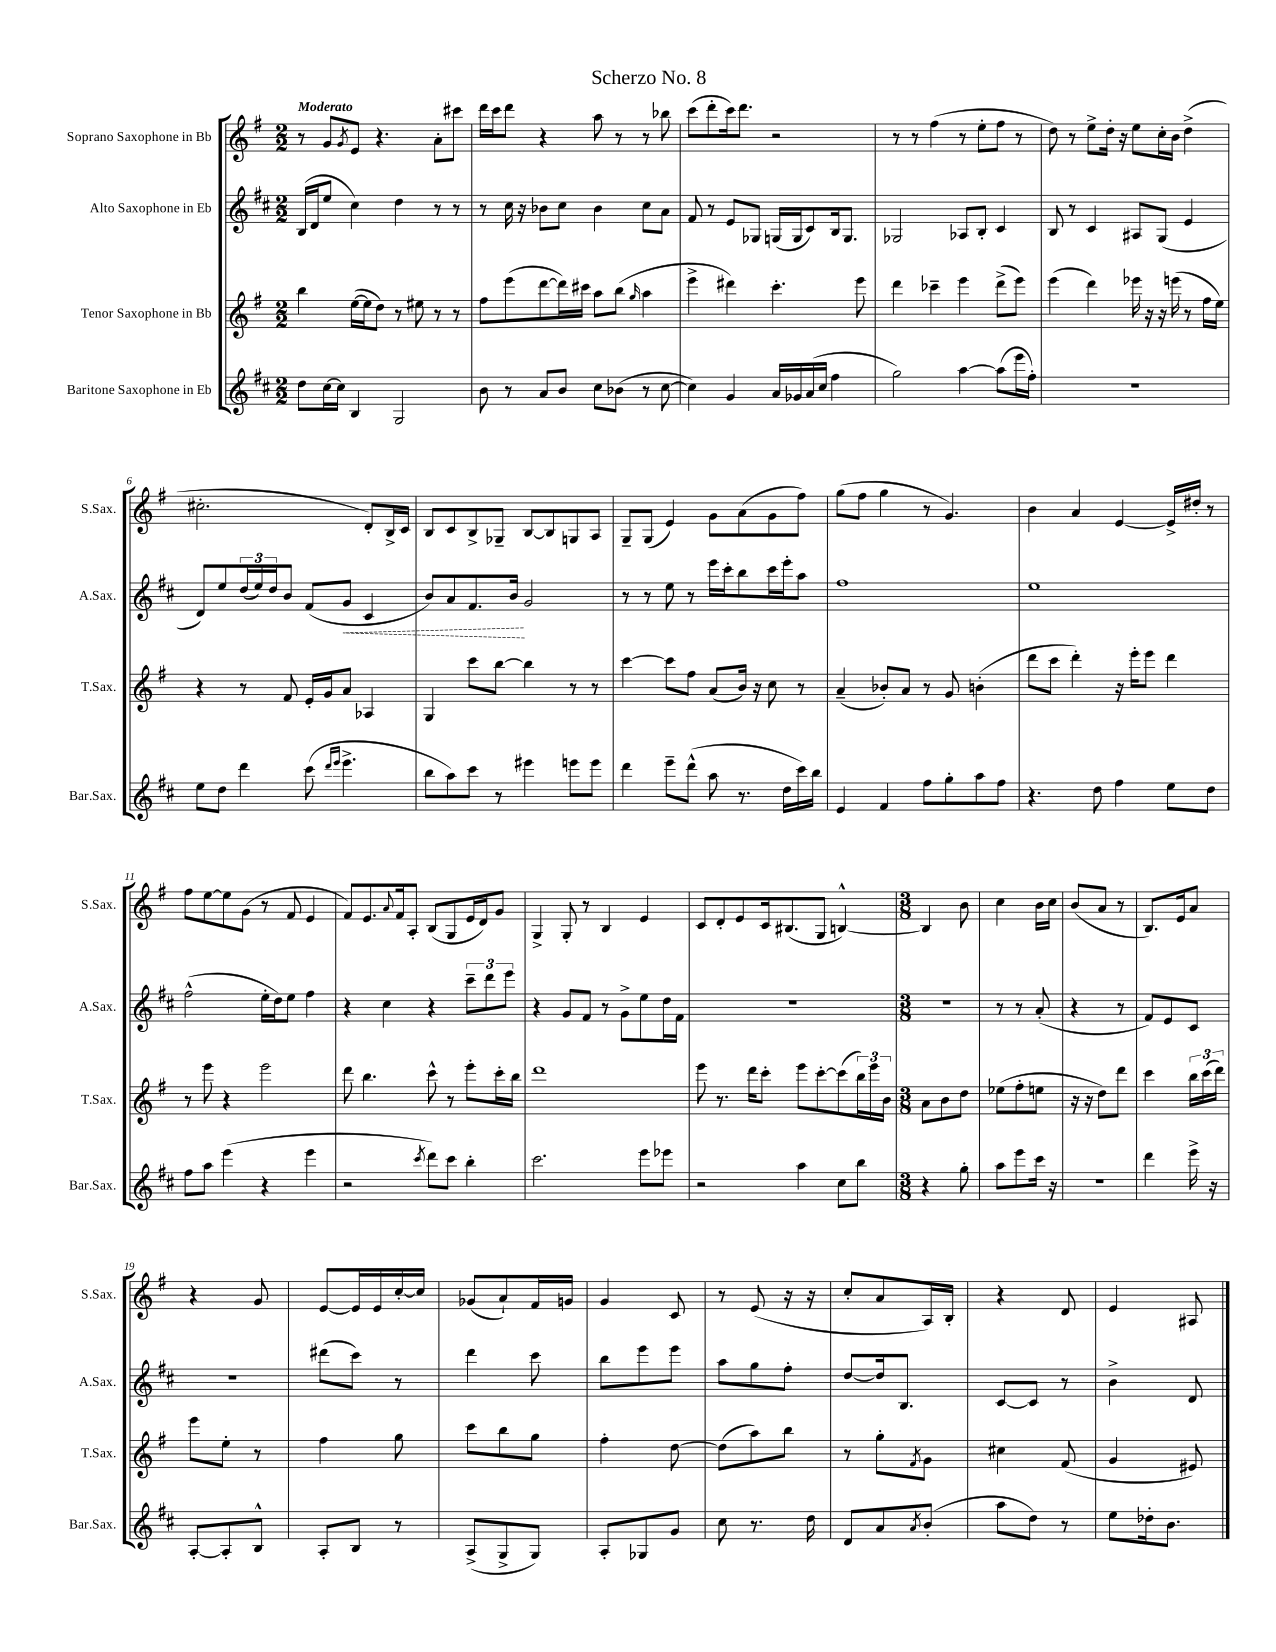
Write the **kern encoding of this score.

**kern	**kern	**kern	**dynam	**kern
*part4	*part3	*part2	*part2	*part1
*staff4	*staff3	*staff2	*staff2	*staff1
*I"Baritone Saxophone in Eb	*I"Tenor Saxophone in Bb	*I"Alto Saxophone in Eb	*	*I"Soprano Saxophone in Bb
*I'Bar.Sax.	*I'T.Sax.	*I'A.Sax.	*	*I'S.Sax.
*clefG2	*clefG2	*clefG2	*	*clefG2
*k[f#c#]	*k[f#]	*k[f#c#]	*	*k[f#]
*M2/2	*M2/2	*M2/2	*	*M2/2
=1	=1	=1	=1	=1
!	!	!	!	!LO:TX:a:B:t=Moderato
8dd\L	4bb\	(16B/LL	.	8r
.	.	16d/J	.	.
[16cc#\L	.	8ee/J	.	8g/L
16cc#\JJ]	.	.	.	.
.	.	.	.	8qg/
4B/	([16ee\LL	4cc#\)	.	8e/J
.	16ee\J]	.	.	.
.	8dd\J)	.	.	4.r
2G/	8r	4dd\	.	.
.	8ee#X\	.	.	.
.	8r	8r	.	8a'\L
.	8r	8r	.	8ccc#X\J
=2	=2	=2	=2	=2
8b\	8ff#\L	8r	.	16ddd\LL
.	.	.	.	16ccc\J
8r	(8eee\	16cc#\	.	8ddd\J
.	.	16r	.	.
8a/L	[8ddd\	8b-X\L	.	4r
8b/J	16ddd\L])	8cc#\J	.	.
.	16ccc#X\JJ	.	.	.
8cc#\L	8aa\L	4b-\	.	8aa\
(8b-X\J	(8bb\J	.	.	8r
.	16qqgg/	.	.	.
8r	4aa\	8cc#\L	.	8r
[8cc#\	.	8a\J	.	8bb-X\
=3	=3	=3	=3	=3
4cc#\])	4eee^\	8f#/	.	(8ccc\L
.	.	8r	.	8ddd'\
4g/	4ddd#X\)	8e/L	.	16ccc\k)
.	.	.	.	8.ddd\J
.	.	8G-X/J	.	.
16a/LL	4.ccc'\	(16Gn/LL	.	2r
16g-X/	.	16G/J	.	.
(16a/	.	8c#/)	.	.
16cc#/JJ	.	.	.	.
4ff#\	.	16B/k	.	.
.	.	8.G/J	.	.
.	8eee\	.	.	.
=4	=4	=4	=4	=4
2gg\)	4ddd\	2G-X/	.	8r
.	.	.	.	8r
.	4ccc-X~\	.	.	(4ff#\
[4aa\	4eee\	8A-X/L	.	8r
.	.	8B'/J	.	8ee'\L
(8aa\L]	(8ddd^\L	4c#/	.	8ff#\J
16eee\L	8eee\J)	.	.	8r
16ff#'\JJ)	.	.	.	.
=5	=5	=5	=5	=5
1r	(4eee\	8B/	.	8dd\)
.	.	8r	.	8r
.	4ddd\)	4c#/	.	8ee^\L
.	.	.	.	16dd'\Jk
.	.	.	.	16r
.	16eee-X\	8A#X/L	.	8ee\L
.	16r	.	.	.
.	16r	(8G/J	.	16cc'\L
.	(16eeen\	.	.	16b\JJ
.	8r	4e/	.	(4dd^\
.	16ff#\LL	.	.	.
.	16ee\JJ)	.	.	.
!!LO:LB:g=z
=6	=6	=6	=6	=6
8ee\L	4r	8d/L)	.	2.cc#X'\
8dd\J	.	8ee/	.	.
4ddd\	8r	(24dd/L	.	.
.	.	24ee/)	.	.
.	.	24dd/J	.	.
.	8f#/	8b/J	.	.
(8ccc#\	16e'/LL	(8f#/L	.	.
.	16g/J	.	.	.
16qqddd/LL	.	.	.	.
16qqeee/JJ	.	.	.	.
!	!	!	!LO:HP:b	!
4.eee^\	8a/J	8g/J	<	.
.	4A-X/	4c#/	.	8d'/L)
.	.	.	.	16B^/L
.	.	.	.	16c/JJ
=7	=7	=7	=7	=7
8bb\L	4G/	8b/L)	.	8B/L
8aa\)	.	8a/	.	8c/
8ccc#\J	8ccc\L	8.f#/	.	8B^/
8r	[8bb\J	.	.	8G-X~/J
.	.	16b/Jk	.	.
4eee#X\	4bb\]	2g/	[	[8B/L
.	.	.	.	8B/]
8eeen\L	8r	.	.	8Gn/
8eee\J	8r	.	.	8A/J
=8	=8	=8	=8	=8
4ddd\	[4ccc\	8r	.	8G~/L
.	.	8r	.	(8G/J
8eee~\L	8ccc\L]	8ee\	.	4e/)
(8ddd^^\J	8ff#\J	8r	.	.
8aa\	(8a/L	16eee\LL	.	8g\L
.	.	16ccc#'\J	.	.
8.r	16b/Jk)	8bb\	.	(8a\
.	16r	.	.	.
.	8cc\	16ccc#\L	.	8g\
16dd\LL	.	16eee'\J	.	.
16ccc#\)	8r	8aa\J	.	8ff#\J)
16bb\JJ	.	.	.	.
=9	=9	=9	=9	=9
4e/	(4a~/	1ff#	.	(8gg\L
.	.	.	.	8ff#\J
4f#/	8b-X'/L)	.	.	4gg\
.	8a/J	.	.	.
8ff#\L	8r	.	.	8r
8gg'\	8g/	.	.	4.g/)
8aa\	(4bn'\	.	.	.
8ff#\J	.	.	.	.
=10	=10	=10	=10	=10
4.r	8ddd\L	1ee	.	4b\
.	8ccc\J	.	.	.
.	4ddd'\)	.	.	4a/
8dd\	.	.	.	.
4ff#\	16r	.	.	[4e/
.	16eee'\KL	.	.	.
.	8eee\J	.	.	.
8ee\L	4ddd\	.	.	16e^/LL]
.	.	.	.	16dd#X'/JJ
8dd\J	.	.	.	8r
!!LO:LB:g=z
=11	=11	=11	=11	=11
8ff#\L	8r	(2ff#^^\	.	8ff#\L
8aa\J	8eee\	.	.	[8ee\
(4eee\	4r	.	.	8ee\]
.	.	.	.	(8g\J
4r	2eee\	16ee'\LL	.	8r
.	.	16dd\J)	.	.
.	.	8ee\J	.	8f#/
4eee\	.	4ff#\	.	4e/
=12	=12	=12	=12	=12
2r	8ddd\	4r	.	8f#/L)
.	4.bb\	.	.	8.e/
.	.	4cc#\	.	.
.	.	.	.	8qqa/
.	.	.	.	16f#/k
.	.	.	.	8A'/J
8qccc#/	.	.	.	.
8ddd\L)	8ccc^^\	4r	.	(8B/L
8ccc#\J	8r	.	.	8G/
4bb'\	8eee'\L	12ccc#~\L	.	16e/L
.	.	.	.	16d/J)
.	.	12ddd\	.	.
.	16ccc'\L	.	.	8g/J
.	.	12eee\J	.	.
.	16bb\JJ	.	.	.
=13	=13	=13	=13	=13
2.ccc#\	1ddd	4r	.	4G^/
.	.	8g/L	.	8G'/
.	.	8f#/J	.	8r
.	.	8r	.	4B/
.	.	8g^\L	.	.
8eee\L	.	8ee\	.	4e/
8eee-X\J	.	16dd\L	.	.
.	.	16f#\JJ	.	.
=14	=14	=14	=14	=14
2r	8eee\	1r	.	8c/L
.	8.r	.	.	8d'/
.	.	.	.	8e/
.	16ddd\KL	.	.	.
.	8ccc'\J	.	.	16c/k
.	.	.	.	(8.B#X/
4aa\	8eee\L	.	.	.
.	[8ccc'\	.	.	8G/J
8cc#\L	(8ccc\]	.	.	[4Bn^^/)
8bb\J	24bb\L)	.	.	.
.	24eee\	.	.	.
.	24b\JJ	.	.	.
=15	=15	=15	=15	=15
*M3/8	*M3/8	*M3/8	*	*M3/8
4r	8a\L	4.r	.	4B/]
.	8b\	.	.	.
8gg'\	8dd\J	.	.	8b\
=16	=16	=16	=16	=16
8aa\L	(8ee-X\L	8r	.	4cc\
8eee\	8ff#'\	8r	.	.
16ccc#\Jk	8een\J	(8a'/	.	16b\LL
16r	.	.	.	16cc\JJ
=17	=17	=17	=17	=17
4.r	16r	4r	.	(8b/L
.	16r	.	.	.
.	8dd\L)	.	.	8a/J
.	8ddd\J	8r	.	8r
=18	=18	=18	=18	=18
4ddd\	4ccc\	8f#/L)	.	8.B/L)
.	.	8e/	.	.
.	.	.	.	16e/k
16eee^\	24bb\LL	8c#/J	.	8a/J
.	(24ccc\	.	.	.
16r	.	.	.	.
.	24ddd\JJ)	.	.	.
!!LO:LB:g=z
=19	=19	=19	=19	=19
[8A'/L	8eee\L	4.r	.	4r
8A'/]	8ee'\J	.	.	.
8B^^/J	8r	.	.	8g/
=20	=20	=20	=20	=20
8A'/L	4ff#\	(8ddd#X\L	.	[8e/L
8B/J	.	8ccc#\J)	.	16e/L]
.	.	.	.	16e/
8r	8gg\	8r	.	[16cc'/
.	.	.	.	16cc/JJ]
=21	=21	=21	=21	=21
(8A^/L	8ccc\L	4ddd\	.	(8g-X/L
8G^/	8bb\	.	.	8a`/)
8G/J)	8gg\J	8ccc#\	.	16f#/L
.	.	.	.	16gn/JJ
=22	=22	=22	=22	=22
8A'/L	4ff#'\	8bb\L	.	4g/
8G-X/	.	8eee\	.	.
8g/J	[8dd\	8eee\J	.	8c/
=23	=23	=23	=23	=23
8cc#\	(8dd\L]	8aa\L	.	8r
8.r	8aa\)	8gg\	.	(8e/
.	8bb\J	8ff#'\J	.	16r
16dd\	.	.	.	16r
=24	=24	=24	=24	=24
8d/L	8r	[8dd/L	.	8cc'/L
8a/	8gg'\L	16dd/k]	.	8a/
.	.	8.B/J	.	.
8qa/	8qf#/	.	.	.
(8b'/J	8g\J	.	.	16A/L)
.	.	.	.	16B'/JJ
=25	=25	=25	=25	=25
8aa\L	4cc#X\	[8c#/L	.	4r
8dd\J)	.	8c#/J]	.	.
8r	(8f#/	8r	.	8d/
=26	=26	=26	=26	=26
8ee\L	4g/	4b^\	.	4e/
16dd-X'\k	.	.	.	.
8.b\J	.	.	.	.
.	8e#X/)	8d/	.	8A#X/
==	==	==	==	==
*-	*-	*-	*-	*-
